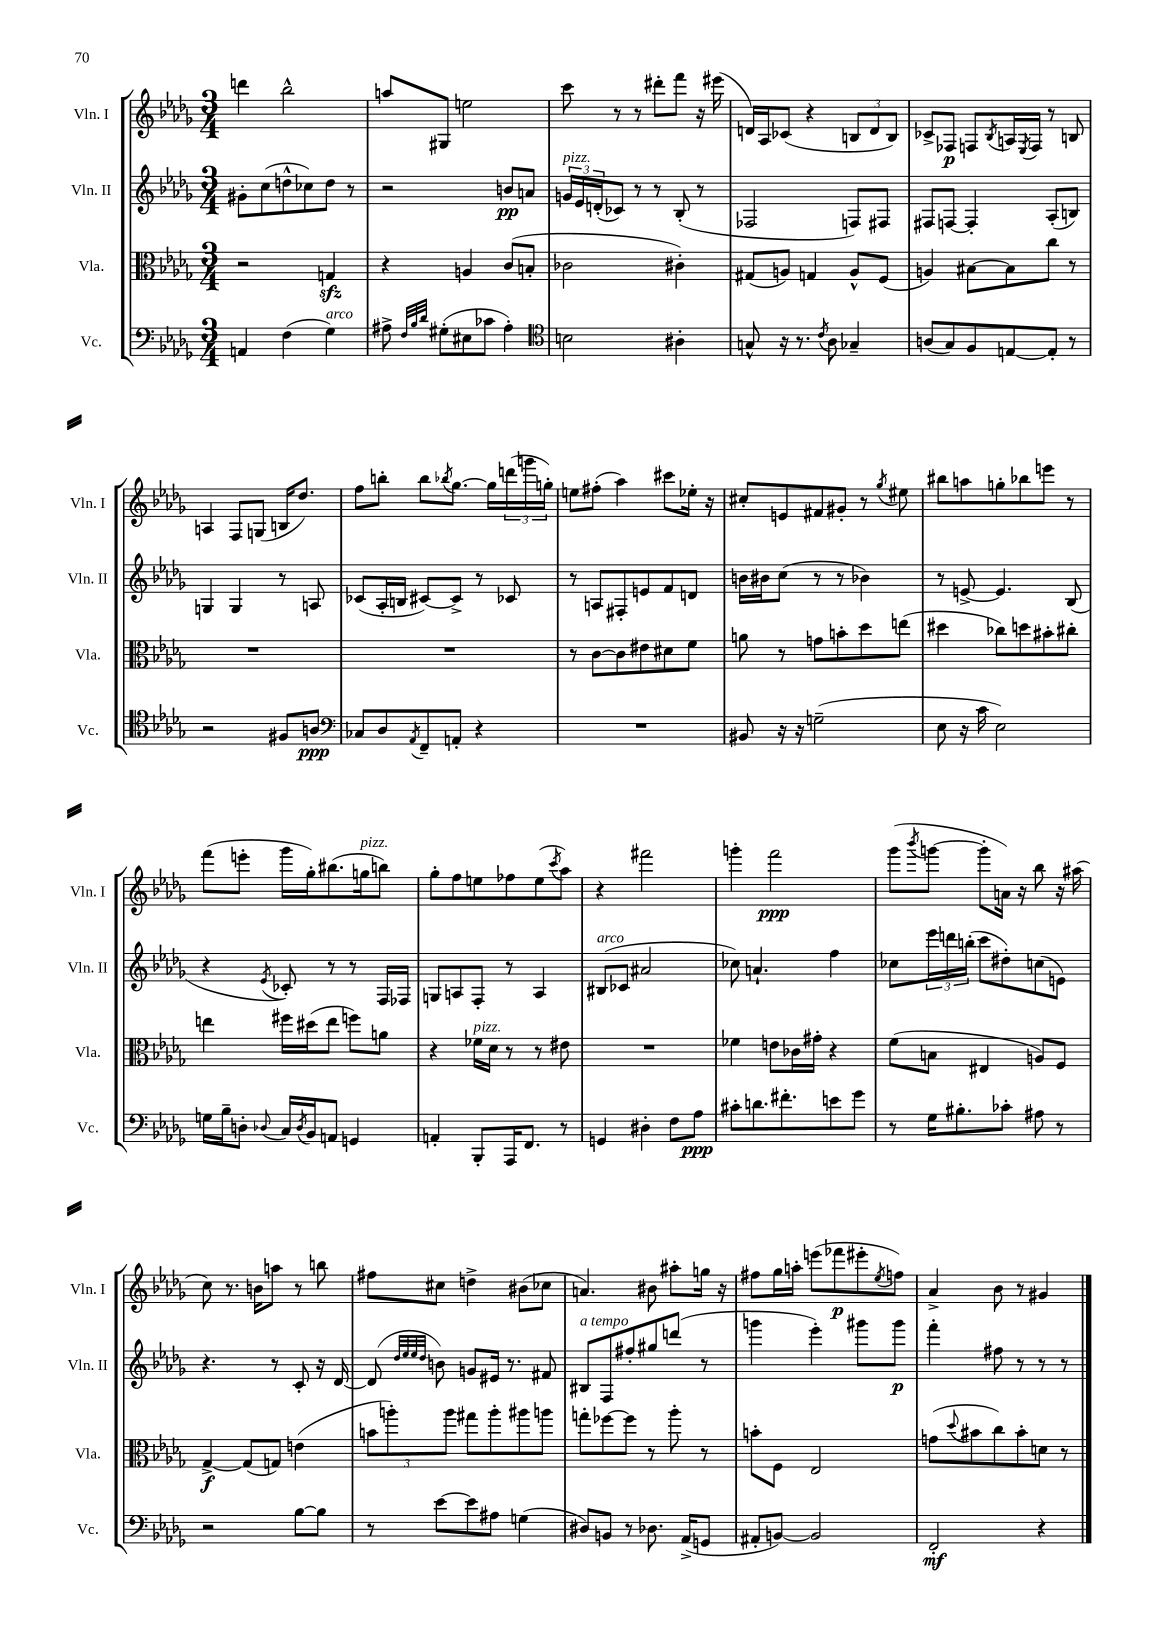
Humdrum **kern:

**kern	**kern	**kern	**kern
*staff4	*staff3	*staff2	*staff1
*clefF4	*clefC3	*clefG2	*clefG2
*k[b-e-a-d-g-]	*k[b-e-a-d-g-]	*k[b-e-a-d-g-]	*k[b-e-a-d-g-]
*M3/4	*M3/4	*M3/4	*M3/4
4AA	2r	8g#'	4ddd
.	.	(8cc	.
(4F	.	8dd^^	2bb-^^
.	.	8cc-)	.
4G-)	4G	8dd	.
.	.	8r	.
=	=	=	=
8A#^	4r	2r	8aa
32qqF	.	.	.
32qqB-	.	.	.
32qqd-	.	.	.
(8G#'	.	.	8G#
8E#	4A	.	2ee
8c-	.	.	.
4A#')	(8c	8b	.
.	8B'	8a	.
=	=	=	=
*clefC4	*	*	*
2B	2c-	24g	8ccc
.	.	24e-	.
.	.	(24d'	.
.	.	8c-)	8r
.	.	8r	8r
.	.	8r	8ddd#'
4A#'	4c#')	(8B-'	8fff
.	.	8r	16r
.	.	.	(16eee#
=	=	=	=
8G^^	(8G#	2F-	16d)
.	.	.	16A-
16r	8A)	.	(8c-
8.r	.	.	.
.	4G	.	4r
8qc	.	.	.
8A-	.	.	.
4G-~	8A^^	8F)	12B
.	.	.	12d
.	(8F	8F#	.
.	.	.	12B)
=	=	=	=
(8A	4A)	8F#	8c-^
8G-)	.	[8F	8F-
8F	[8B#	4F']	8F
.	.	.	8qB-
[8E	8B#]	.	16A
.	.	.	8qE-
.	.	.	16F
8E']	8cc	(8A-'	8r
8r	8r	8B)	8B
=	=	=	=
2r	2.r	4G	4A
.	.	4G	8F
.	.	.	(8G
8F#	.	8r	16B
.	.	.	8.dd-)
8A	.	8A	.
=	=	=	=
*clefF4	*	*	*
8C-	2.r	(8c-	8ff
8D-	.	16A-'	8bb'
.	.	16B	.
8qAA-	.	.	.
8FF~	.	[8c#)	8bb
.	.	.	8qbb-
8AA'	.	8c#^]	[8.gg-
4r	.	8r	.
.	.	.	16gg-]
.	.	8c-	(24ddd
.	.	.	24ggg
.	.	.	24gg')
=	=	=	=
2.r	8r	8r	8ee
.	[8c	8A	(8ff#'
.	8c]	8F#'	4aa-)
.	8e#	8e	.
.	8d#	8f	8ccc#
.	8f	8d	16ee-'
.	.	.	16r
=	=	=	=
8BB#	8a	16b	8cc#'
.	.	16b#	.
16r	8r	(8cc	8e
16r	.	.	.
(2G~	8g	8r	8f#
.	8b'	8r	8g#'
.	8dd-	4b-)	8r
.	.	.	8qgg-
.	(8ee	.	8ee#
=	=	=	=
8E-	4dd#	8r	8bb#
16r	.	[8e^	8aa
16c	.	.	.
2E-)	8cc-)	4.e]	8gg'
.	8dd	.	8bb-
.	8b#'	.	8eee
.	8cc#'	(8B-	8r
=	=	=	=
16G	4ee	4r	(8fff
16B-~	.	.	.
8D'	.	.	8eee'
8qqD-	.	8qe-	.
16C	16ff#	8c-')	16ggg-
8qD-	.	.	.
16BB-	(16dd#	.	16gg-')
8AA	8ee	8r	(8.bb#
4GG	8ff)	8r	.
.	.	.	16gg
.	8a	16F	8bb)
.	.	16F-	.
=	=	=	=
4AA'	4r	8G	8gg-'
.	.	8A	8ff
8BBB-'	16f-	8F'	8ee
.	16d-	.	.
16AAA-	8r	8r	8ff-
8.FF	.	.	.
.	8r	4A	(8ee
.	.	.	8qccc
8r	8e#	.	8aa-)
=	=	=	=
4GG	2.r	(8B#	4r
.	.	8c-	.
4D#'	.	2a#	2fff#
8F	.	.	.
8A-	.	.	.
=	=	=	=
8c#'	4f-	8cc-)	4ggg'
8.d	.	4.a`	.
.	8e	.	2fff
8.f#'	.	.	.
.	16c-	.	.
.	16g#'	.	.
8e	4r	4ff	.
8g-	.	.	.
=	=	=	=
8r	(8f	8cc-	(8ggg-
.	.	.	8qbbb-
16G-	8B	24eee-	[8ggg
.	.	24ddd	.
8.B#'	.	.	.
.	.	(24bb'	.
.	4E#	8ccc	8ggg']
8c-'	.	8dd#')	16a)
.	.	.	16r
8A#	8A)	(8cc	8bb-
8r	8F	8e)	16r
.	.	.	(16aa#
=	=	=	=
2r	[4G-^	4.r	8cc)
.	.	.	8.r
.	(8G-]	.	.
.	.	.	16b
.	8G)	8r	8aa
[8B-	(4e	8c'	8r
8B-]	.	16r	8bb
.	.	[16d-	.
=	=	=	=
8r	12b	(8d-]	8ff#
.	12aa')	.	.
.	.	32qqdd-	.
.	.	32qqee-	.
.	.	32qqee-	.
.	.	32qqdd-	.
[8e-	.	8b)	8cc#
.	12aa	.	.
8e-]	8gg#	8g	4dd^
8A#	8aa'	16e#	.
.	.	8.r	.
(4G	8aa#	.	(8b#
.	8aa	8f#	8cc-
=	=	=	=
8D#)	8gg'	8B#	4.a)
8BB	[8ff-	8F	.
8r	8ff-]	8ff#'	.
8.D-	8r	8gg#	8b#
.	8aa-'	(8ddd	8aa#'
(16AA-^	.	.	.
8GG	8r	8r	16gg
.	.	.	16r
=	=	=	=
8AA#'	8b'	4ggg	8ff#
[8BB)	8F	.	16gg-
.	.	.	16aa'
2BB]	2E-	4eee-')	(8eee
.	.	.	8fff-
.	.	8ggg#	8eee#'
.	.	.	8qee-
.	.	8ggg#	8ff)
=	=	=	=
2FF'	(8g	4fff'	4a-^
.	8qqdd-	.	.
.	8b#	.	.
.	8cc)	8ff#	8b-
.	8b#'	8r	8r
4r	8d	8r	4g#
.	8r	8r	.
==	==	==	==
*-	*-	*-	*-
